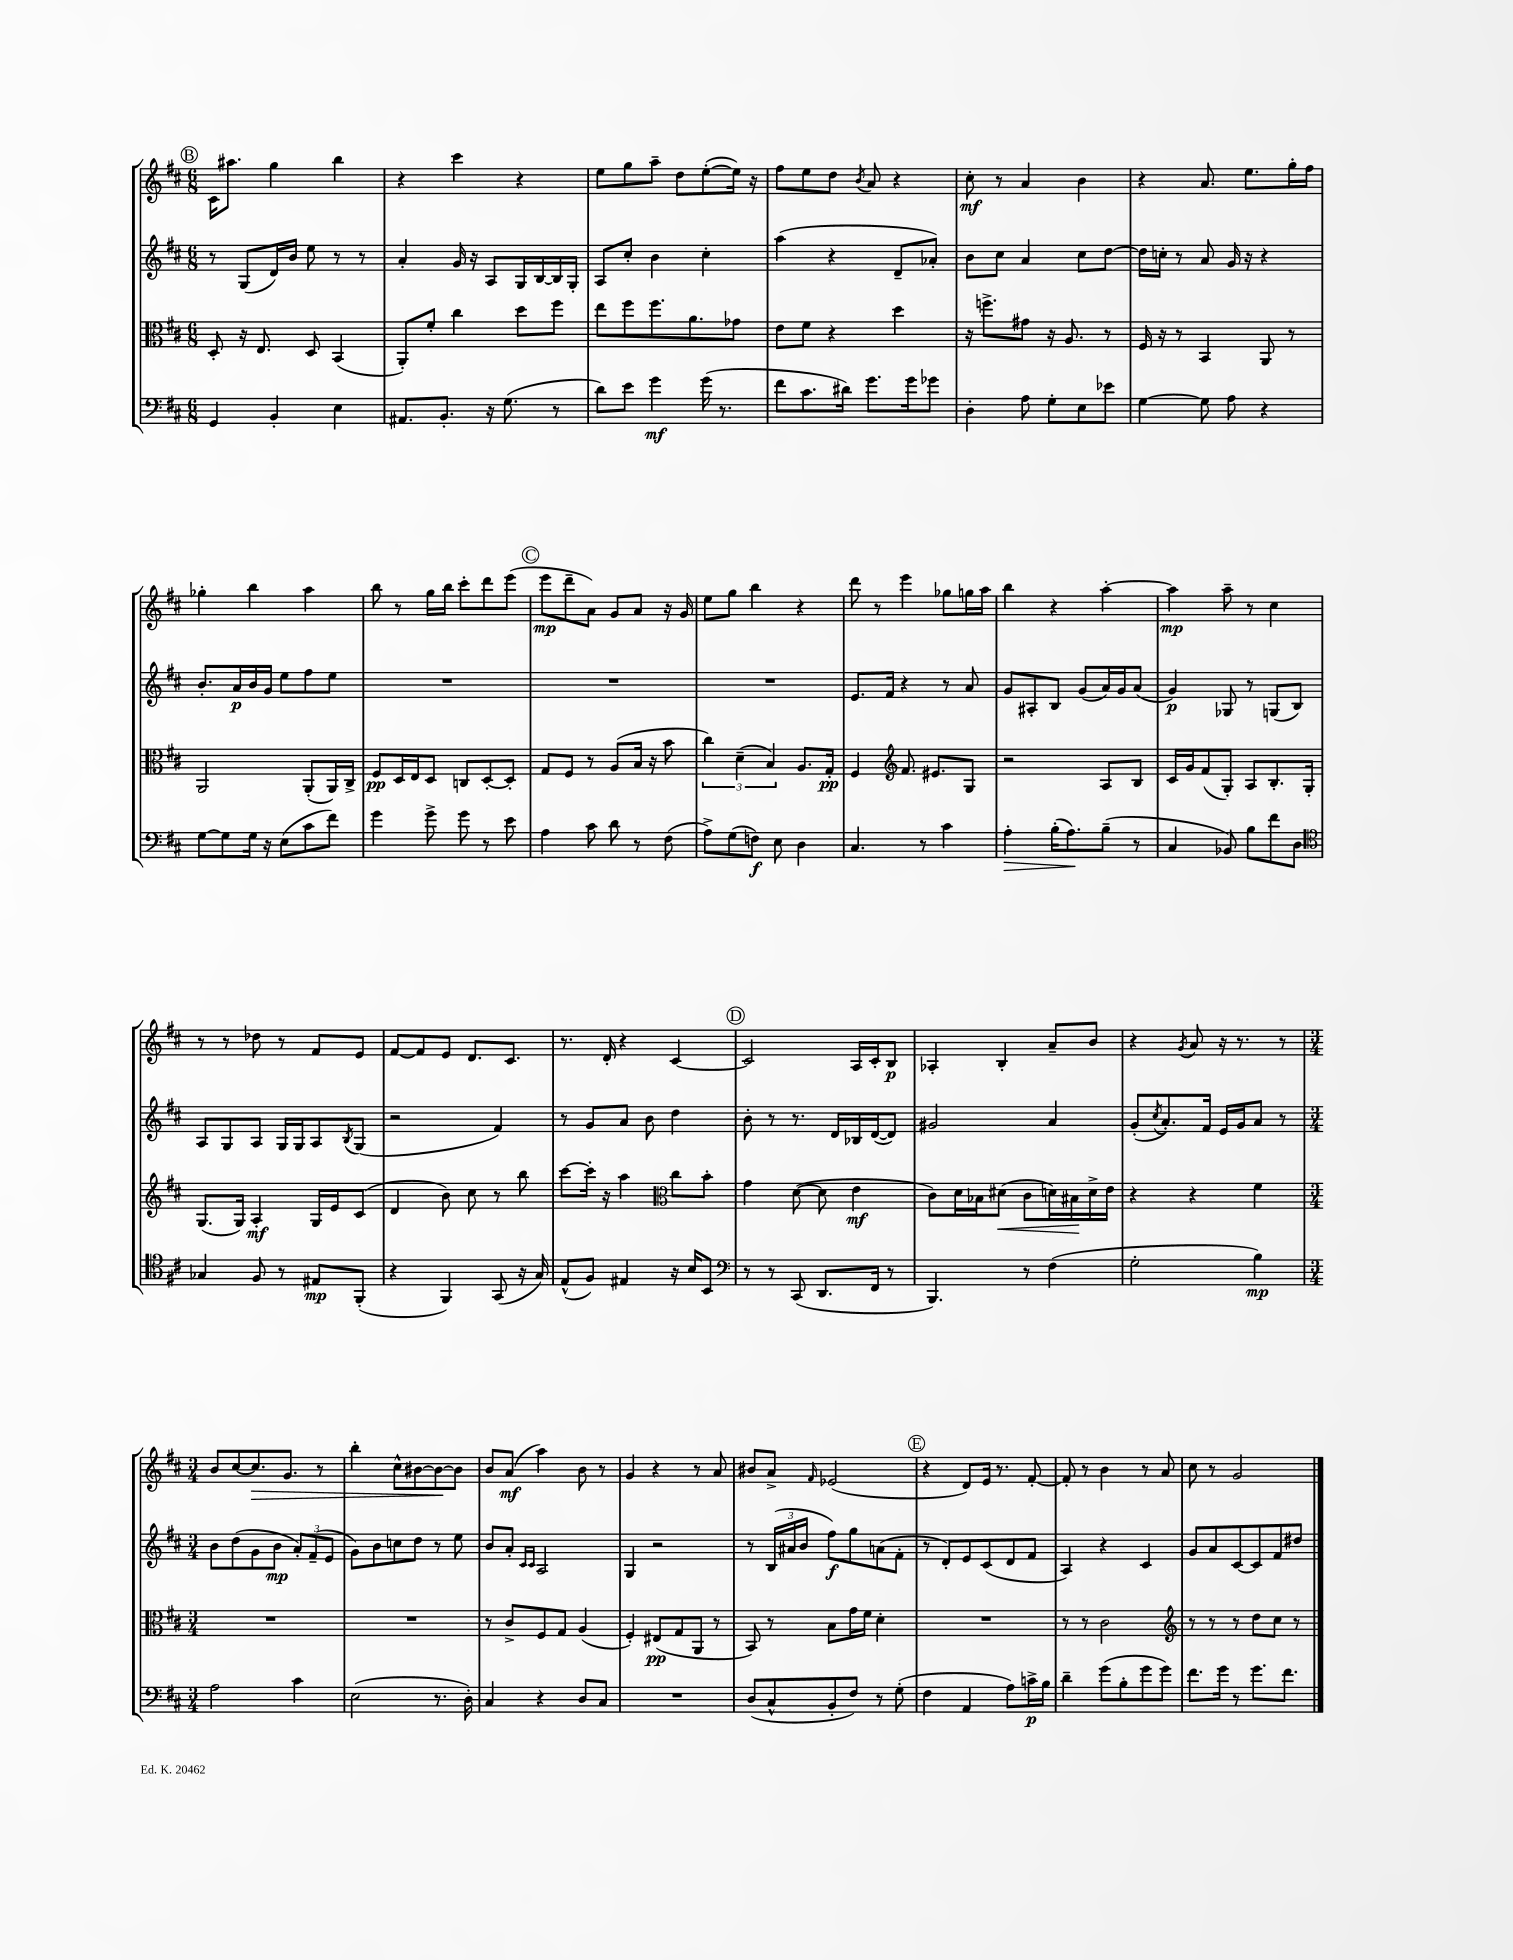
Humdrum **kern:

**kern	**kern	**kern	**kern
*staff4	*staff3	*staff2	*staff1
*clefF4	*clefC3	*clefG2	*clefG2
*k[f#c#]	*k[f#c#]	*k[f#c#]	*k[f#c#]
*M6/8	*M6/8	*M6/8	*M6/8
4GG/	8D'/	8r	16c#\LK
.	.	.	8.aa#\J
.	16r	(8G/L	.
.	8.E/	.	.
4BB'/	.	16d/L)	4gg\
.	.	16b/JJ	.
.	8D/	8ee\	.
4E\	(4BB/	8r	4bb\
.	.	8r	.
=	=	=	=
8.AA#/L	8AA'/L)	4a'/	4r
.	8f#'/J	.	.
8.BB'/J	.	.	.
.	4cc#\	16g/	4ccc#\
.	.	16r	.
16r	.	8A/L	.
(8.G\	.	.	.
.	8dd\L	16G/L	4r
.	.	[16B/	.
8r	8ff#\J	16B/]	.
.	.	16G'/JJ	.
=	=	=	=
8d\L)	8ee\L	8A/L	8ee\L
8e\J	8ff#\	8cc#'/J	8gg\
4g\	8.ff#\	4b\	8aa~\J
.	.	.	8dd\L
.	8.a\	.	.
(16g\	.	4cc#'\	([8ee'\
8.r	.	.	.
.	8g-\J	.	16ee\]Jk)
.	.	.	16r
=	=	=	=
8f#\L	8e\L	(4aa\	8ff#\L
8.c#\	8f#\J	.	8ee\
.	4r	4r	8dd\J
16d#\Jk)	.	.	.
.	.	.	8qb/
8.g\L	.	.	8a/
.	4dd\	8d~/L	4r
16g\k	.	.	.
8g-\J	.	8a-'/J)	.
=	=	=	=
4D'\	16r	8b\L	8cc#'\
.	8.ff^\L	.	.
.	.	8cc#\J	8r
8A\	8g#\J	4a/	4a/
8G'\L	16r	.	.
.	8.A/	.	.
8E\	.	8cc#\L	4b\
8e-\J	8r	[8dd\J	.
=	=	=	=
[4G\	16F#/	16dd\]LL	4r
.	16r	16cc'\JJ	.
.	8r	8r	.
8G\]	4BB/	8a/	8.a/
8A\	.	16g/	.
.	.	16r	8.ee\L
4r	8AA/	4r	.
.	8r	.	16gg'\L
.	.	.	16ff#\JJ
=	=	=	=
[8G\L	2AA/	8.b'/L	4gg-'\
8G\]	.	.	.
.	.	16a/L	.
16G\Jk	.	16b/	4bb\
16r	.	16g/JJ	.
(8E\L	.	8ee\L	.
8c#\	(8AA'/L	8ff#\	4aa\
8f#\J)	16AA/L)	8ee\J	.
.	16C#^/JJ	.	.
=	=	=	=
4g\	8F#/L	2.r	8bb\
.	16D/L	.	8r
.	16E/J	.	.
8g^\	8D/J	.	16gg\LL
.	.	.	16bb\JJ
8g\	8C/L	.	8ccc#'\L
8r	[8D'/	.	8ddd\
8e\	8D'/]J	.	(8eee\J
=	=	=	=
4A\	8G/L	2.r	8eee\L
.	8F#/J	.	8ddd~\
8c#\	8r	.	8a\J)
8d\	(8A/L	.	8g/L
8r	16B/Jk	.	8a/J
.	16r	.	.
(8F#\	8b\	.	16r
.	.	.	16g/
=	=	=	=
8A^\L)	6cc#\)	2.r	8ee\L
(8G\	.	.	8gg\J
.	(6d~\	.	.
8F\J)	.	.	4bb\
.	6B/)	.	.
8E\	.	.	.
4D\	8.A/L	.	4r
.	16G'/Jk	.	.
=	=	=	=
4.C#/	4F#/	8.e/L	8ddd\
.	.	.	8r
.	.	16f#/Jk	.
*	*clefG2	*	*
.	8.f#/	4r	4eee\
8r	.	.	.
.	8.e#/L	.	.
4c#\	.	8r	8gg-\L
.	8G/J	8a/	16gg\L
.	.	.	16aa\JJ
=	=	=	=
4A'\	2r	8g/L	4bb\
.	.	8A#'/	.
(16B'\LK	.	8B/J	4r
8.A\)	.	.	.
.	.	(8g/L	.
(8B~\J	8A/L	16a/L)	[4aa'\
.	.	16g/J	.
8r	8B/J	(8a/J	.
=	=	=	=
4C#/	16c#/LL	4g/)	4aa\]
.	16g/J	.	.
.	(8f#/	.	.
8BB-/)	8G'/J)	8G-/	8aa~\
8B\L	8A/L	8r	8r
8f#\	8.B'/	(8G/L	4cc#\
8D\J	.	8B/J)	.
.	16G'/Jk	.	.
=	=	=	=
*clefC4	*	*	*
4G-/	(8.G/L	8A/L	8r
.	.	8G/	8r
.	16G/Jk)	.	.
8F#/	4A'/	8A/J	8dd-\
8r	.	16G/LL	8r
.	.	16G/J	.
8E#/L	16G/LL	8A/	8f#/L
.	16e/J	.	.
.	.	8qB/	.
(8FF#'/J	(8c#/J	(8G/J	8e/J
=	=	=	=
4r	4d/	2r	[8f#/L
.	.	.	8f#/]
4FF#/)	8b\)	.	8e/J
.	8cc#\	.	8.d/L
(8GG/	8r	4f#/)	.
.	.	.	8.c#/J
16r	8bb\	.	.
16G/)	.	.	.
=	=	=	=
(8E^^/L	[8ccc#\L	8r	8.r
8F#/J)	16ccc#'\]Jk	8g/L	.
.	16r	.	16d'/
4E#/	4aa\	8a/J	4r
.	.	8b\	.
*	*clefC3	*	*
16r	8cc#\L	4dd\	[4c#/
16B/LK	.	.	.
8BB/J	8b'\J	.	.
=	=	=	=
*clefF4	*	*	*
8r	4g\	8b'\	2c#/]
8r	.	8r	.
(8CC#/	([8d\	8.r	.
8.DD/L	8d\]	.	.
.	.	16d/LL	.
.	4e\	16B-/	16A/LL
16FF#/Jk	.	([16d/J	16c#'/J
8r	.	8d/]J)	8B/J
=	=	=	=
4.BBB/)	8c#\L)	2g#/	4A-'/
.	16d\L	.	.
.	16B-\J	.	.
.	(8d#\J	.	4B'/
8r	8c#\L	.	.
(4F#\	16d\L)	4a/	8a~/L
.	16B#\	.	.
.	16d^\	.	8b/J
.	16e\JJ	.	.
=	=	=	=
2G'\	4r	(8g'/L	4r
.	.	8qcc#/	.
.	.	8.a'/)	.
.	.	.	8qg/
.	4r	.	8a/
.	.	16f#/Jk	.
.	.	16e/LL	16r
.	.	16g/J	8.r
4B\)	4f#\	8a/J	.
.	.	8r	8r
=	=	=	=
*M3/4	*M3/4	*M3/4	*M3/4
2A\	2.r	8b\L	8b/L
.	.	(8dd\	[8cc#/
.	.	8g\	8.cc#/]
.	.	8b\J	.
.	.	.	8.g/J
4c#\	.	12a'/L)	.
.	.	(12f#~/	.
.	.	.	8r
.	.	12e/J	.
=	=	=	=
(2E\	2.r	8g\L)	4bb'\
.	.	8b\	.
.	.	8cc\	8cc#^^\L
.	.	8dd\J	[8b#\
8.r	.	8r	8b#\_
.	.	8ee\	8b#\]J
16D'\)	.	.	.
=	=	=	=
4C#/	8r	8b/L	8b/L
.	8c#^/L	8a'/J	(8a/J
.	.	16qqc#/LL	.
.	.	16qqc#/JJ	.
4r	8F#/	2A/	4aa\)
.	8G/J	.	.
8D/L	(4A/	.	8b\
8C#/J	.	.	8r
=	=	=	=
2.r	4F#'/)	4G/	4g/
.	(8E#/L	2r	4r
.	8G/	.	.
.	8AA/J	.	8r
.	8r	.	8a/
=	=	=	=
(8D/L	8BB/)	8r	8b#/L
8C#^^/	8r	(24B/LL	8a^/J
.	.	24a#/	.
.	.	24b/JJ	.
.	.	.	16qqf#/
8BB'/	8B\L	8ff#\L)	(2e-/
8F#/J)	16g\L	8gg\	.
.	16f#\JJ	.	.
8r	4d'\	(8a\	.
(8G'\	.	8f#'\J	.
=	=	=	=
4F#\	2.r	8r	4r
.	.	8d'/L)	.
4AA/	.	8e/	8d/L)
.	.	(8c#/	16e/Jk
.	.	.	8.r
8A\L)	.	8d/	.
16c^\L	.	8f#/J	[8f#'/
16B\JJ	.	.	.
=	=	=	=
4d~\	8r	4A/)	8f#'/]
.	8r	.	8r
(8g\L	2c#\	4r	4b\
8B'\	.	.	.
8g\	.	4c#/	8r
8g\J)	.	.	8a/
=	=	=	=
*	*clefG2	*	*
8.f#\L	8r	8g/L	8cc#\
.	8r	8a/	8r
16g\Jk	.	.	.
8r	8r	[8c#/	2g/
8.g\L	8dd\L	8c#/]	.
.	8cc#\J	8f#/	.
8.f#\J	.	.	.
.	8r	8dd#/J	.
==	==	==	==
*-	*-	*-	*-
